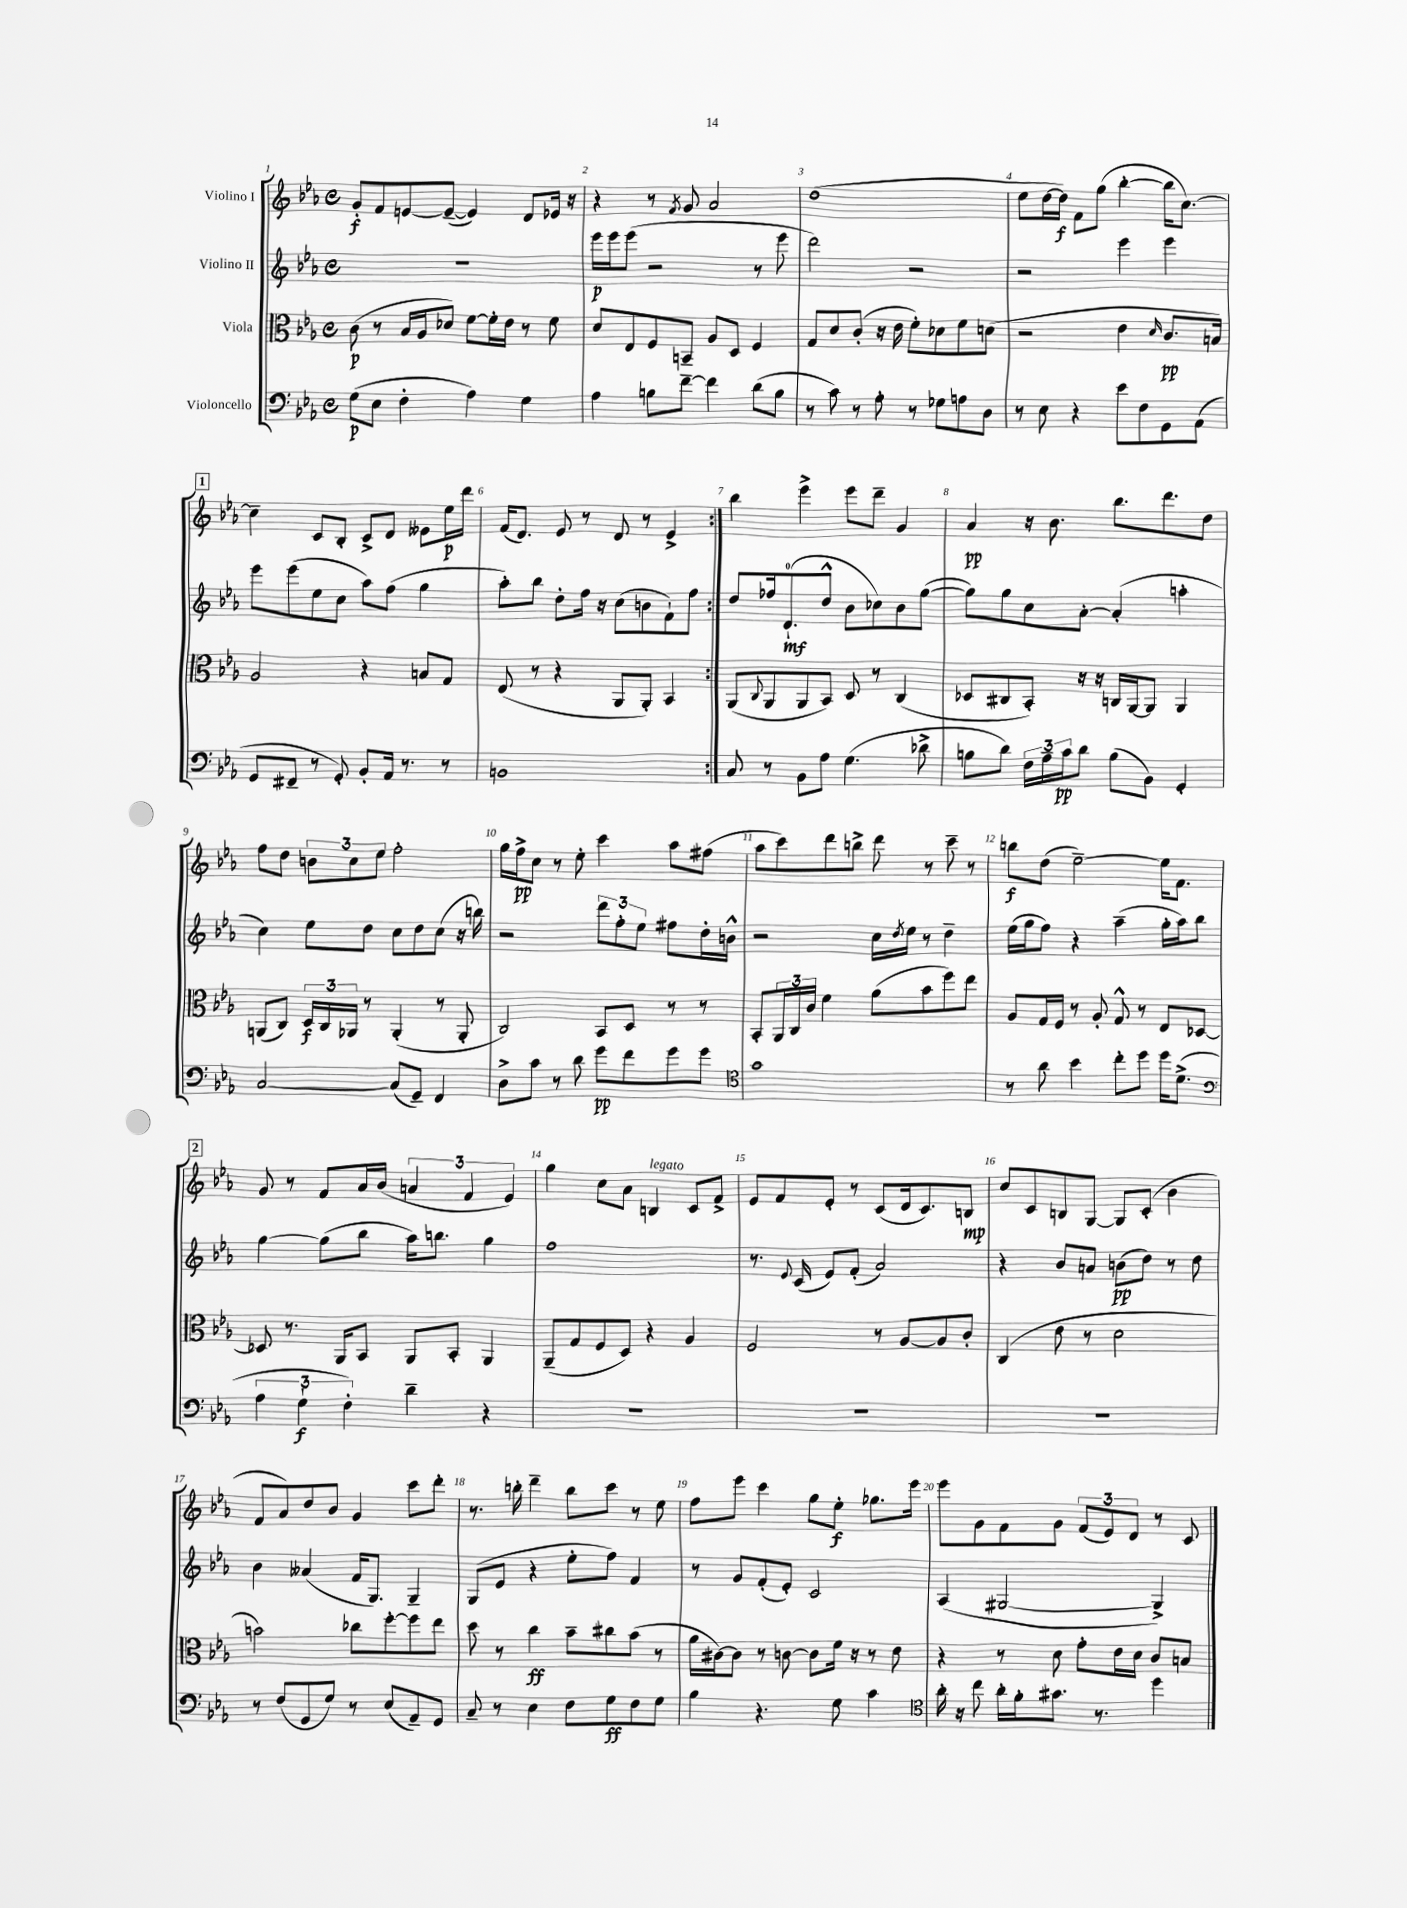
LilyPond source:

<<
\new StaffGroup <<
\new Staff = "s0" \with { instrumentName = "Violino I" } {
    \clef treble \key ees \major \defaultTimeSignature \time 4/4
    \repeat volta 2 { g'8-.\f f'8 e'8~ e'8~--( e'4) d'8 ees'16 r16 |
    r4 r8 \acciaccatura { f'8 } g'8 aes'2 |
    d''1( |
    ees''8 d''16~ d''16\f) f'8 g''8( bes''4~-. bes''16 c''8.~) |
    \mark \markup { \box "1" } c''4-- c'8 bes8-. c'8-> d'8 eeses'8 ees''16\p d'''16 |
    f'16( d'8.) ees'8 r8 d'8 r8 ees'4-> | }
    bes''4 ees'''4-> ees'''8 d'''8-- g'4 |
    aes'4\pp r16 bes'8. bes''8. d'''8. d''8 |
    f''8 d''8 \tuplet 3/2 { b'8 c''8 ees''8 } f''2-. |
    g''16 f''16->\pp c''8 r8 ees''8-. c'''4 aes''8 fis''8( |
    aes''8 c'''8) d'''8 b''8-> d'''8 r8 c'''8-- r8 |
    b''8\f d''8( ees''2~--) ees''16 f'8. |
    \mark \markup { \box "2" } g'8 r8 f'8 aes'16 bes'16( \tuplet 3/2 { a'4 f'4 ees'4) } |
    g''4 c''8 aes'8 b4^\markup { \italic "legato" } c'8 f'8-> |
    ees'8 f'8 ees'8-. r8 c'8( d'16 c'8.) b8\mp |
    c''8 c'8 b8 g8~ g8 c'8-.( bes'4 |
    f'8 aes'8) d''8 bes'8 g'4 c'''8 d'''8-. |
    r8. b''16-. d'''4-- b''8 c'''8 r8 ees''8 |
    f''8 ees'''8 c'''4 g''8 ees''8-.\f ges''8. ees'''16 |
    ees'''8 g'8 f'8 g'8 \tuplet 3/2 { f'8( ees'8) d'8 } r8 c'8 \bar "|." |
}
\new Staff = "s1" \with { instrumentName = "Violino II" } {
    \clef treble \key ees \major \defaultTimeSignature \time 4/4
    \repeat volta 2 { R1 |
    ees'''16\p ees'''16 ees'''8( r2 r8 ees'''8 |
    d'''2) r2 |
    r2 ees'''4 ees'''4 |
    \mark \markup { \box "1" } ees'''8 ees'''8( ees''8 c''8 aes''8) f''8( g''4 |
    aes''8-.) bes''8 d''8-. f''16 r16 c''8( b'8 f'8-!) f''8 | }
    d''8 fes''16 d'8.-0-!\mf( d''8-^ bes'8 ces''8) bes'8 g''8~( |
    g''8) g''8 c''8 aes'8~-. aes'4-.( a''4-. |
    c''4) ees''8 d''8 c''8 d''8 c''8( r16 b''16) |
    r2 \tuplet 3/2 { d'''8 f''8-. ees''8 } fis''8 d''16-. b'16-^ |
    r2 c''16 \acciaccatura { d''8 } ees''16 r8 d''4-- |
    ees''16( g''16 f''8) r4 aes''4--( g''16-. aes''16) bes''8 |
    \mark \markup { \box "2" } g''4~ g''8( bes''8 aes''16) b''8. g''4 |
    f''1 |
    r8. \appoggiatura { ees'8 } c'16( ees'8) f'8-.( aes'2) |
    r4 bes'8 a'8 b'8\pp( d''8) r8 d''8 |
    bes'4 aeses'4( f'16 g8.) g4-- |
    g8( ees'8 r4 ees''8-. f''8) f'4 |
    r8 g'8 f'8-.( ees'8-.) c'2 |
    aes4( gis2~ gis4->) \bar "|." |
}
\new Staff = "s2" \with { instrumentName = "Viola" } {
    \clef alto \key ees \major \defaultTimeSignature \time 4/4
    \repeat volta 2 { c'8\p( r8 bes16 aes16 des'8) f'8~ f'16-. ees'16 r8 f'8 |
    d'8 ees8 f8 b,8-- aes8 d8 f4 |
    g8 d'8 c'8-.( r16 ees'16 f'8-.) des'8 f'8 d'8( |
    r2 ees'4 \grace { d'16 } c'8.\pp b16) |
    \mark \markup { \box "1" } aes2 r4 b8 g8 |
    ees8( r8 r4 aes,8 aes,8-.) bes,4 | }
    aes,8( \appoggiatura { c8 } aes,8 aes,8 bes,8) d8 r8 c4( |
    des8 cis8 bes,8-.) r16 r16 c16 aes,16~ aes,8 aes,4 |
    a,8( c8) \tuplet 3/2 { d16\f c16 aes,16 } r8 aes,4-.( r8 aes,8-. |
    c2) bes,8 d8 r8 r8 |
    bes,8-. \tuplet 3/2 { aes,16 c16 c'16 } f'4 aes'8( bes'8 f''8) ees''8 |
    aes8 g16 f16 r8 aes8-. g8-^ r8 ees8 des8~ |
    \mark \markup { \box "2" } des8 r8. aes,16 bes,8 aes,8 bes,8-. aes,4 |
    aes,8--( g8 f8 d8) r4 aes4 |
    f2 r8 aes8~ aes8 c'8-. |
    c4( ees'8 r8 d'2 |
    b'2) ces''8 f''8~-. f''8 ees''8 |
    d''8 r8 c''4\ff bes'8-- cis''8 bes'8( r8 |
    aes'16 cis'16~) cis'8 r8 c'8~ c'8 f'16 r16 r8 ees'8 |
    r4 r8 d'8 g'8-. ees'16 d'16 c'8 b8 \bar "|." |
}
\new Staff = "s3" \with { instrumentName = "Violoncello" } {
    \clef bass \key ees \major \defaultTimeSignature \time 4/4
    \repeat volta 2 { g8\p( ees8 f4-. aes4) g4 |
    aes4 b8 f'8~-- f'4 d'8( b8 |
    r8 c'8) r8 aes8-. r8 ges8 a8 d8 |
    r8 ees8 r4 ees'8 f8 g,8 aes,8( |
    \mark \markup { \box "1" } g,8 fis,8-- r8 g,8-.) bes,8-. aes,16 r8. r8 |
    b,1 | }
    c8 r8 bes,8 aes8 g4.( des'8-> |
    b8 d'8) \tuplet 3/2 { f16 aes16-- c'16\pp } d'8 b8( bes,8) g,4-. |
    c2~ c8( g,8--) f,4 |
    d8-> c'8 r8 d'8 g'8\pp f'8 g'8 g'8 |
    \clef tenor g'1 |
    r8 aes'8 bes'4 c''8-. d''8 d''16 d'8.->( |
    \mark \markup { \box "2" } \clef bass \tuplet 3/2 { aes4 g4-!\f f4-.) } d'4-- r4 |
    R1 |
    R1 |
    R1 |
    r8 f8( g,8 g8) r8 ees8( aes,8--) g,8 |
    c8-- r8 ees4 f8 g8\ff f8 g8 |
    bes4 r4. g8 c'4 |
    \clef tenor aes'16-. r16 c''8 aes'16-. f'16-. gis'8. r8. d''4 \bar "|." |
}
>>
>>
\layout { \context { \Score \override BarNumber.break-visibility = ##(#f #t #t) barNumberVisibility = #all-bar-numbers-visible } }
